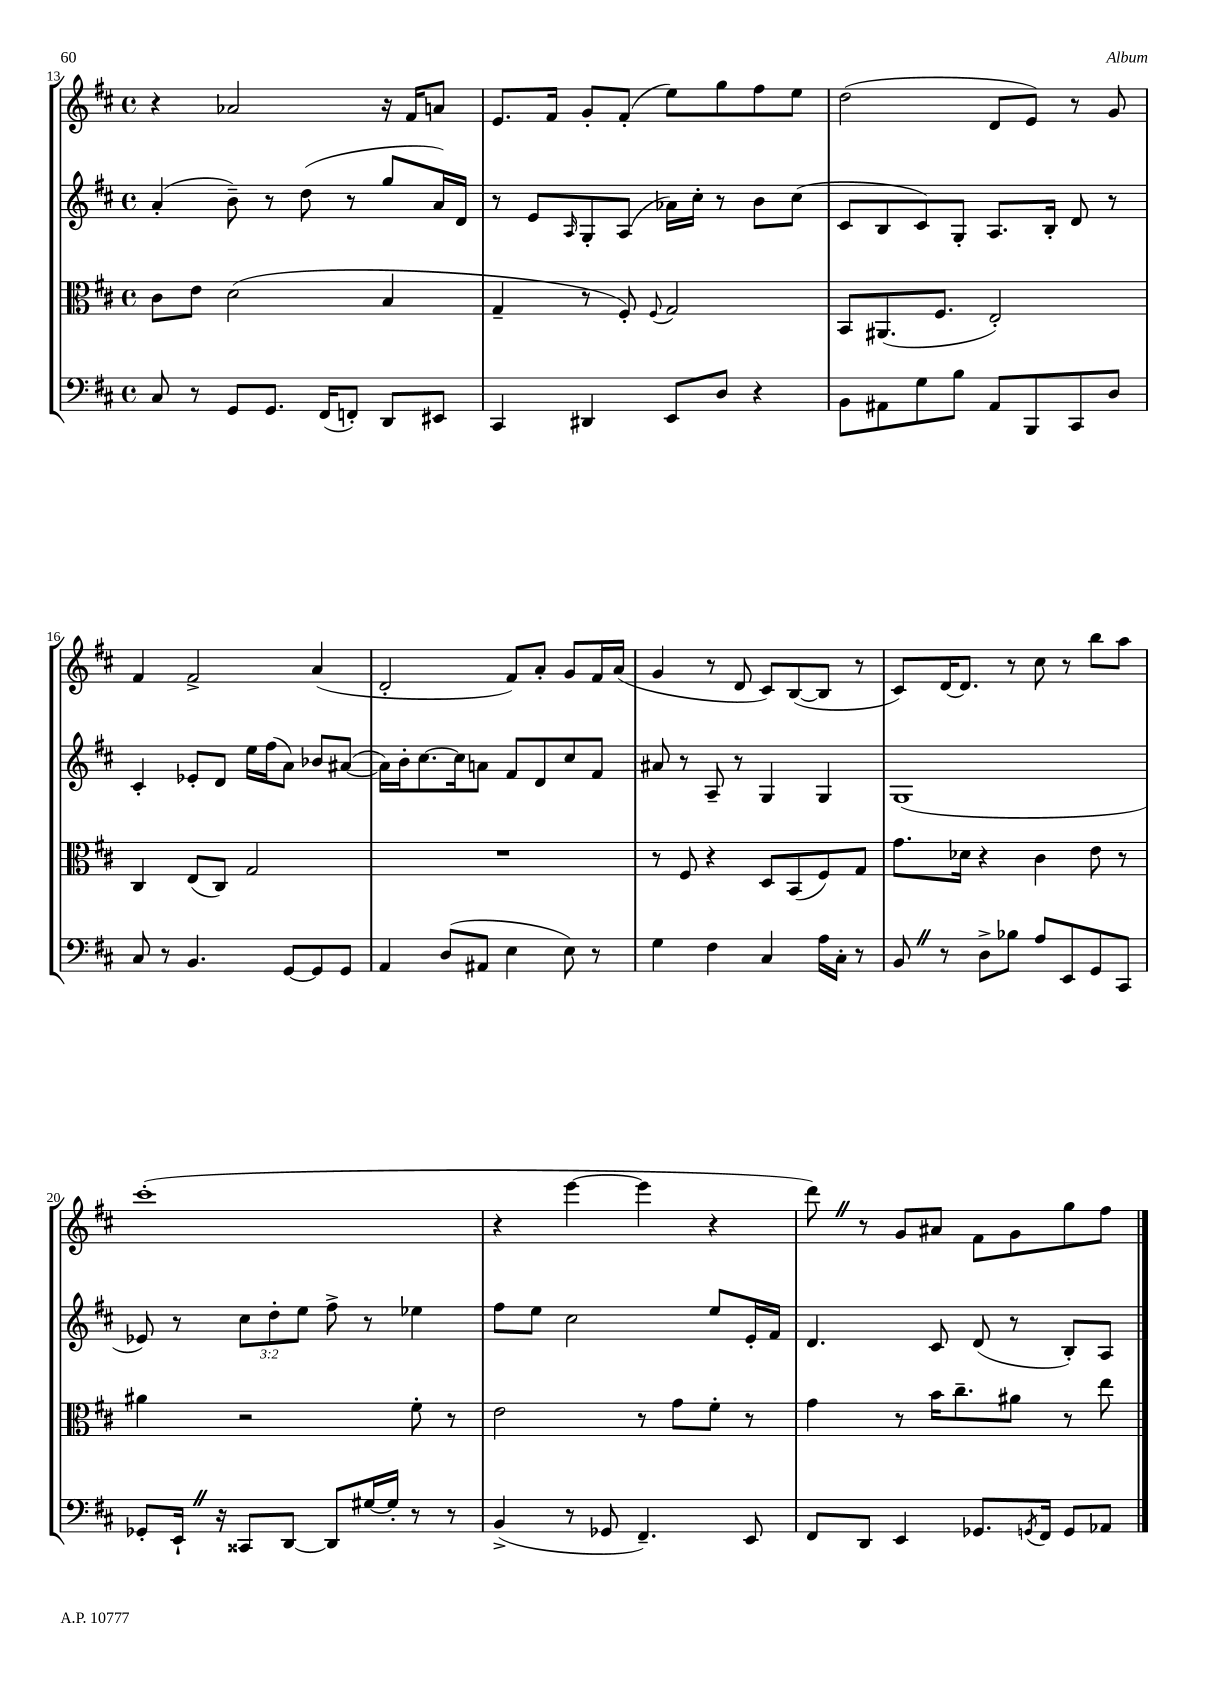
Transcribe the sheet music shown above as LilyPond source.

<<
\new StaffGroup <<
\new Staff = "s0" {
    \clef treble \key d \major \defaultTimeSignature \time 4/4
    r4 aes'2 r16 fis'16 a'8 |
    e'8. fis'16 g'8-. fis'8-.( e''8) g''8 fis''8 e''8 |
    d''2( d'8 e'8) r8 g'8 |
    fis'4 fis'2-> a'4( |
    d'2-. fis'8) a'8-. g'8 fis'16 a'16( |
    g'4 r8 d'8 cis'8) b8~( b8 r8 |
    cis'8) d'16~ d'8. r8 cis''8 r8 b''8 a''8 |
    cis'''1-.( |
    r4 e'''4~ e'''4 r4 |
    d'''8) \once \override BreathingSign.text = \markup { \musicglyph "scripts.caesura.straight" } \breathe r8 g'8 ais'8 fis'8 g'8 g''8 fis''8 \bar "|." |
}
\new Staff = "s1" {
    \clef treble \key d \major \defaultTimeSignature \time 4/4 \override Staff.TupletNumber.text = #tuplet-number::calc-fraction-text
    a'4-.( b'8--) r8 d''8( r8 g''8 a'16) d'16 |
    r8 e'8 \grace { a16 } g8-. a8( aes'16) cis''16-. r8 b'8 cis''8( |
    cis'8 b8 cis'8) g8-. a8. b16-. d'8 r8 |
    cis'4-. ees'8-. d'8 e''16 fis''16( a'8) bes'8 ais'8~( |
    ais'16) b'16-. cis''8.~ cis''16 a'8 fis'8 d'8 cis''8 fis'8 |
    ais'8 r8 a8-- r8 g4 g4 |
    g1( |
    ees'8) r8 \tuplet 3/2 { cis''8 d''8-. e''8 } fis''8-> r8 ees''4 |
    fis''8 e''8 cis''2 e''8 e'16-. fis'16 |
    d'4. cis'8 d'8( r8 b8-.) a8 \bar "|." |
}
\new Staff = "s2" {
    \clef alto \key d \major \defaultTimeSignature \time 4/4
    cis'8 e'8 d'2( b4 |
    g4-- r8 fis8-.) \appoggiatura { fis8 } g2 |
    b,8 ais,8.( fis8. e2-.) |
    cis4 e8( cis8) g2 |
    R1 |
    r8 fis8 r4 d8 b,8( fis8) g8 |
    g'8. des'16 r4 cis'4 e'8 r8 |
    ais'4 r2 fis'8-. r8 |
    e'2 r8 g'8 fis'8-. r8 |
    g'4 r8 b'16 cis''8.-- ais'8 r8 e''8 \bar "|." |
}
\new Staff = "s3" {
    \clef bass \key d \major \defaultTimeSignature \time 4/4
    cis8 r8 g,8 g,8. fis,16( f,8-.) d,8 eis,8 |
    cis,4 dis,4 e,8 d8 r4 |
    b,8 ais,8 g8 b8 ais,8 b,,8 cis,8 d8 |
    cis8 r8 b,4. g,8~ g,8 g,8 |
    a,4 d8( ais,8 e4 e8) r8 |
    g4 fis4 cis4 a16 cis16-. r8 |
    b,8 \once \override BreathingSign.text = \markup { \musicglyph "scripts.caesura.straight" } \breathe r8 d8-> bes8 a8 e,8 g,8 cis,8 |
    ges,8-. e,16-! \once \override BreathingSign.text = \markup { \musicglyph "scripts.caesura.straight" } \breathe r16 cisis,8 d,8~ d,8 gis16~ gis16-. r8 r8 |
    b,4->( r8 ges,8 fis,4.--) e,8 |
    fis,8 d,8 e,4 ges,8. \acciaccatura { g,8 } fis,16 g,8 aes,8 \bar "|." |
}
>>
>>
\layout { \context { \Score currentBarNumber = #13 } }
